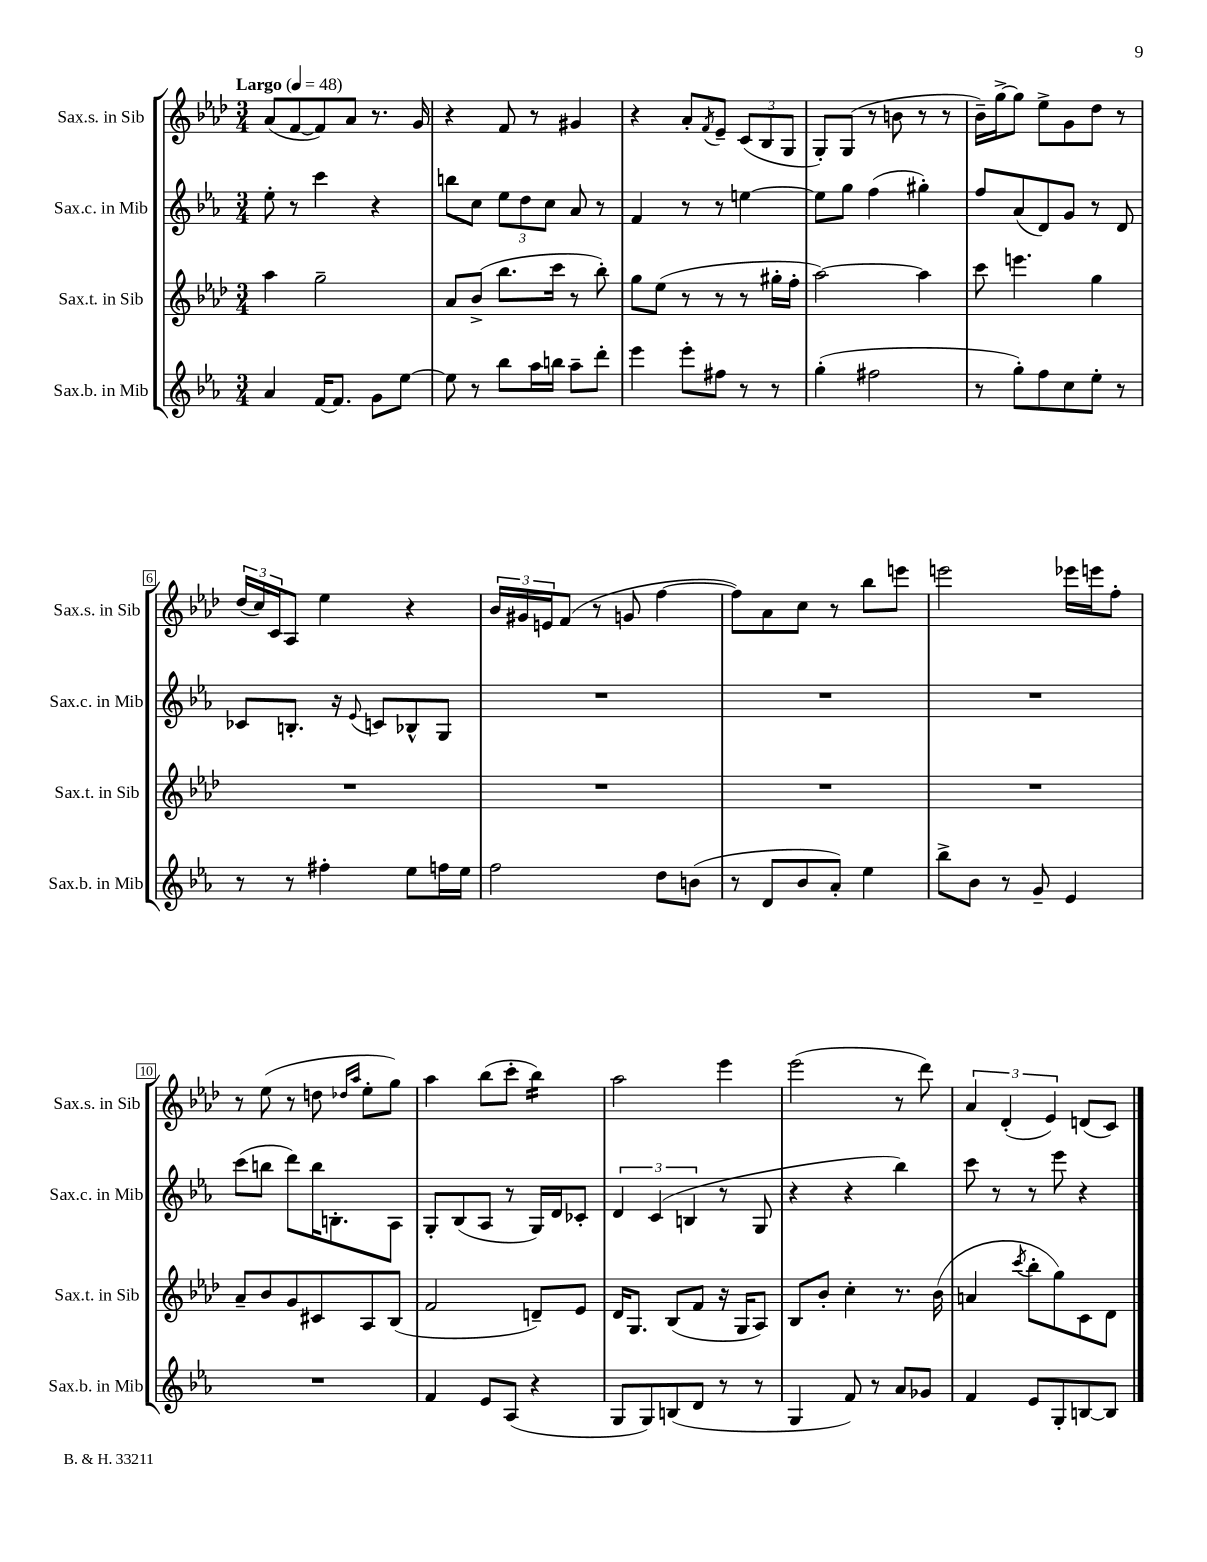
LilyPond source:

<<
\new StaffGroup <<
\new Staff = "s0" \with { instrumentName = "Sax.s. in Sib" shortInstrumentName = "Sax.s. in Sib" } {
    \clef treble \key aes \major \numericTimeSignature \time 3/4 \tempo "Largo" 4 = 48
    aes'8( f'8~ f'8) aes'8 r8. g'16 |
    r4 f'8 r8 gis'4 |
    r4 aes'8-. \acciaccatura { f'8 } ees'8-- \tuplet 3/2 { c'8( bes8 g8 } |
    g8-.) g8( r8 b'8 r8 r8 |
    bes'16--) g''16~-> g''8 ees''8-> g'8 des''8 r8 |
    \tuplet 3/2 { des''16( c''16) c'16 } aes8 ees''4 r4 |
    \tuplet 3/2 { bes'16 gis'16 e'16 } f'8( r8 g'8 f''4~ |
    f''8) aes'8 c''8 r8 bes''8 e'''8 |
    e'''2 ees'''16 e'''16 f''8-. |
    r8 ees''8( r8 d''8 \grace { des''16 aes''16 } ees''8-. g''8) |
    aes''4 bes''8( c'''8-. bes''4:16) |
    aes''2 ees'''4 |
    ees'''2( r8 des'''8) |
    \tuplet 3/2 { aes'4 des'4-.( ees'4) } d'8( c'8) \bar "|." |
}
\new Staff = "s1" \with { instrumentName = "Sax.c. in Mib" shortInstrumentName = "Sax.c. in Mib" } {
    \clef treble \key ees \major \numericTimeSignature \time 3/4
    ees''8-. r8 c'''4 r4 |
    b''8 c''8 \tuplet 3/2 { ees''8 d''8 c''8 } aes'8 r8 |
    f'4 r8 r8 e''4~ |
    e''8 g''8 f''4( gis''4-.) |
    f''8 aes'8( d'8) g'8 r8 d'8 |
    ces'8 b8.-. r16 \appoggiatura { ees'8 } c'8 bes8-^ g8 |
    R2. |
    R2. |
    R2. |
    c'''8( b''8 d'''8) b''16 b8.-. aes8 |
    g8-. bes8( aes8 r8 g16) d'16 ces'8-. |
    \tuplet 3/2 { d'4 c'4( b4 } r8 g8 |
    r4 r4 bes''4) |
    c'''8 r8 r8 ees'''8 r4 \bar "|." |
}
\new Staff = "s2" \with { instrumentName = "Sax.t. in Sib" shortInstrumentName = "Sax.t. in Sib" } {
    \clef treble \key aes \major \numericTimeSignature \time 3/4
    aes''4 g''2-- |
    aes'8 bes'8->( bes''8. c'''16 r8 bes''8-.) |
    g''8 ees''8( r8 r8 r8 gis''16-. f''16-. |
    aes''2~) aes''4 |
    c'''8 e'''4. g''4 |
    R2. |
    R2. |
    R2. |
    R2. |
    aes'8-- bes'8 g'8 cis'8 aes8 bes8( |
    f'2 d'8--) ees'8 |
    des'16 g8. bes8( f'8 r16 g16 aes8) |
    bes8 bes'8-. c''4-. r8. bes'16( |
    a'4 \acciaccatura { c'''8 } bes''8-. g''8) c'8 des'8 \bar "|." |
}
\new Staff = "s3" \with { instrumentName = "Sax.b. in Mib" shortInstrumentName = "Sax.b. in Mib" } {
    \clef treble \key ees \major \numericTimeSignature \time 3/4
    aes'4 f'16~ f'8. g'8 ees''8~ |
    ees''8 r8 bes''8 aes''16 b''16 aes''8-- d'''8-. |
    ees'''4 ees'''8-. fis''8 r8 r8 |
    g''4-.( fis''2 |
    r8 g''8-.) f''8 c''8 ees''8-. r8 |
    r8 r8 fis''4-. ees''8 f''16 ees''16 |
    f''2 d''8 b'8( |
    r8 d'8 bes'8 aes'8-.) ees''4 |
    bes''8-> bes'8 r8 g'8-- ees'4 |
    R2. |
    f'4 ees'8 aes8( r4 |
    g8 g8) b8( d'8 r8 r8 |
    g4 f'8) r8 aes'8 ges'8 |
    f'4 ees'8 g8-. b8~ b8 \bar "|." |
}
>>
>>
\layout { \context { \Score \override BarNumber.stencil = #(make-stencil-boxer 0.1 0.3 ly:text-interface::print) } }
